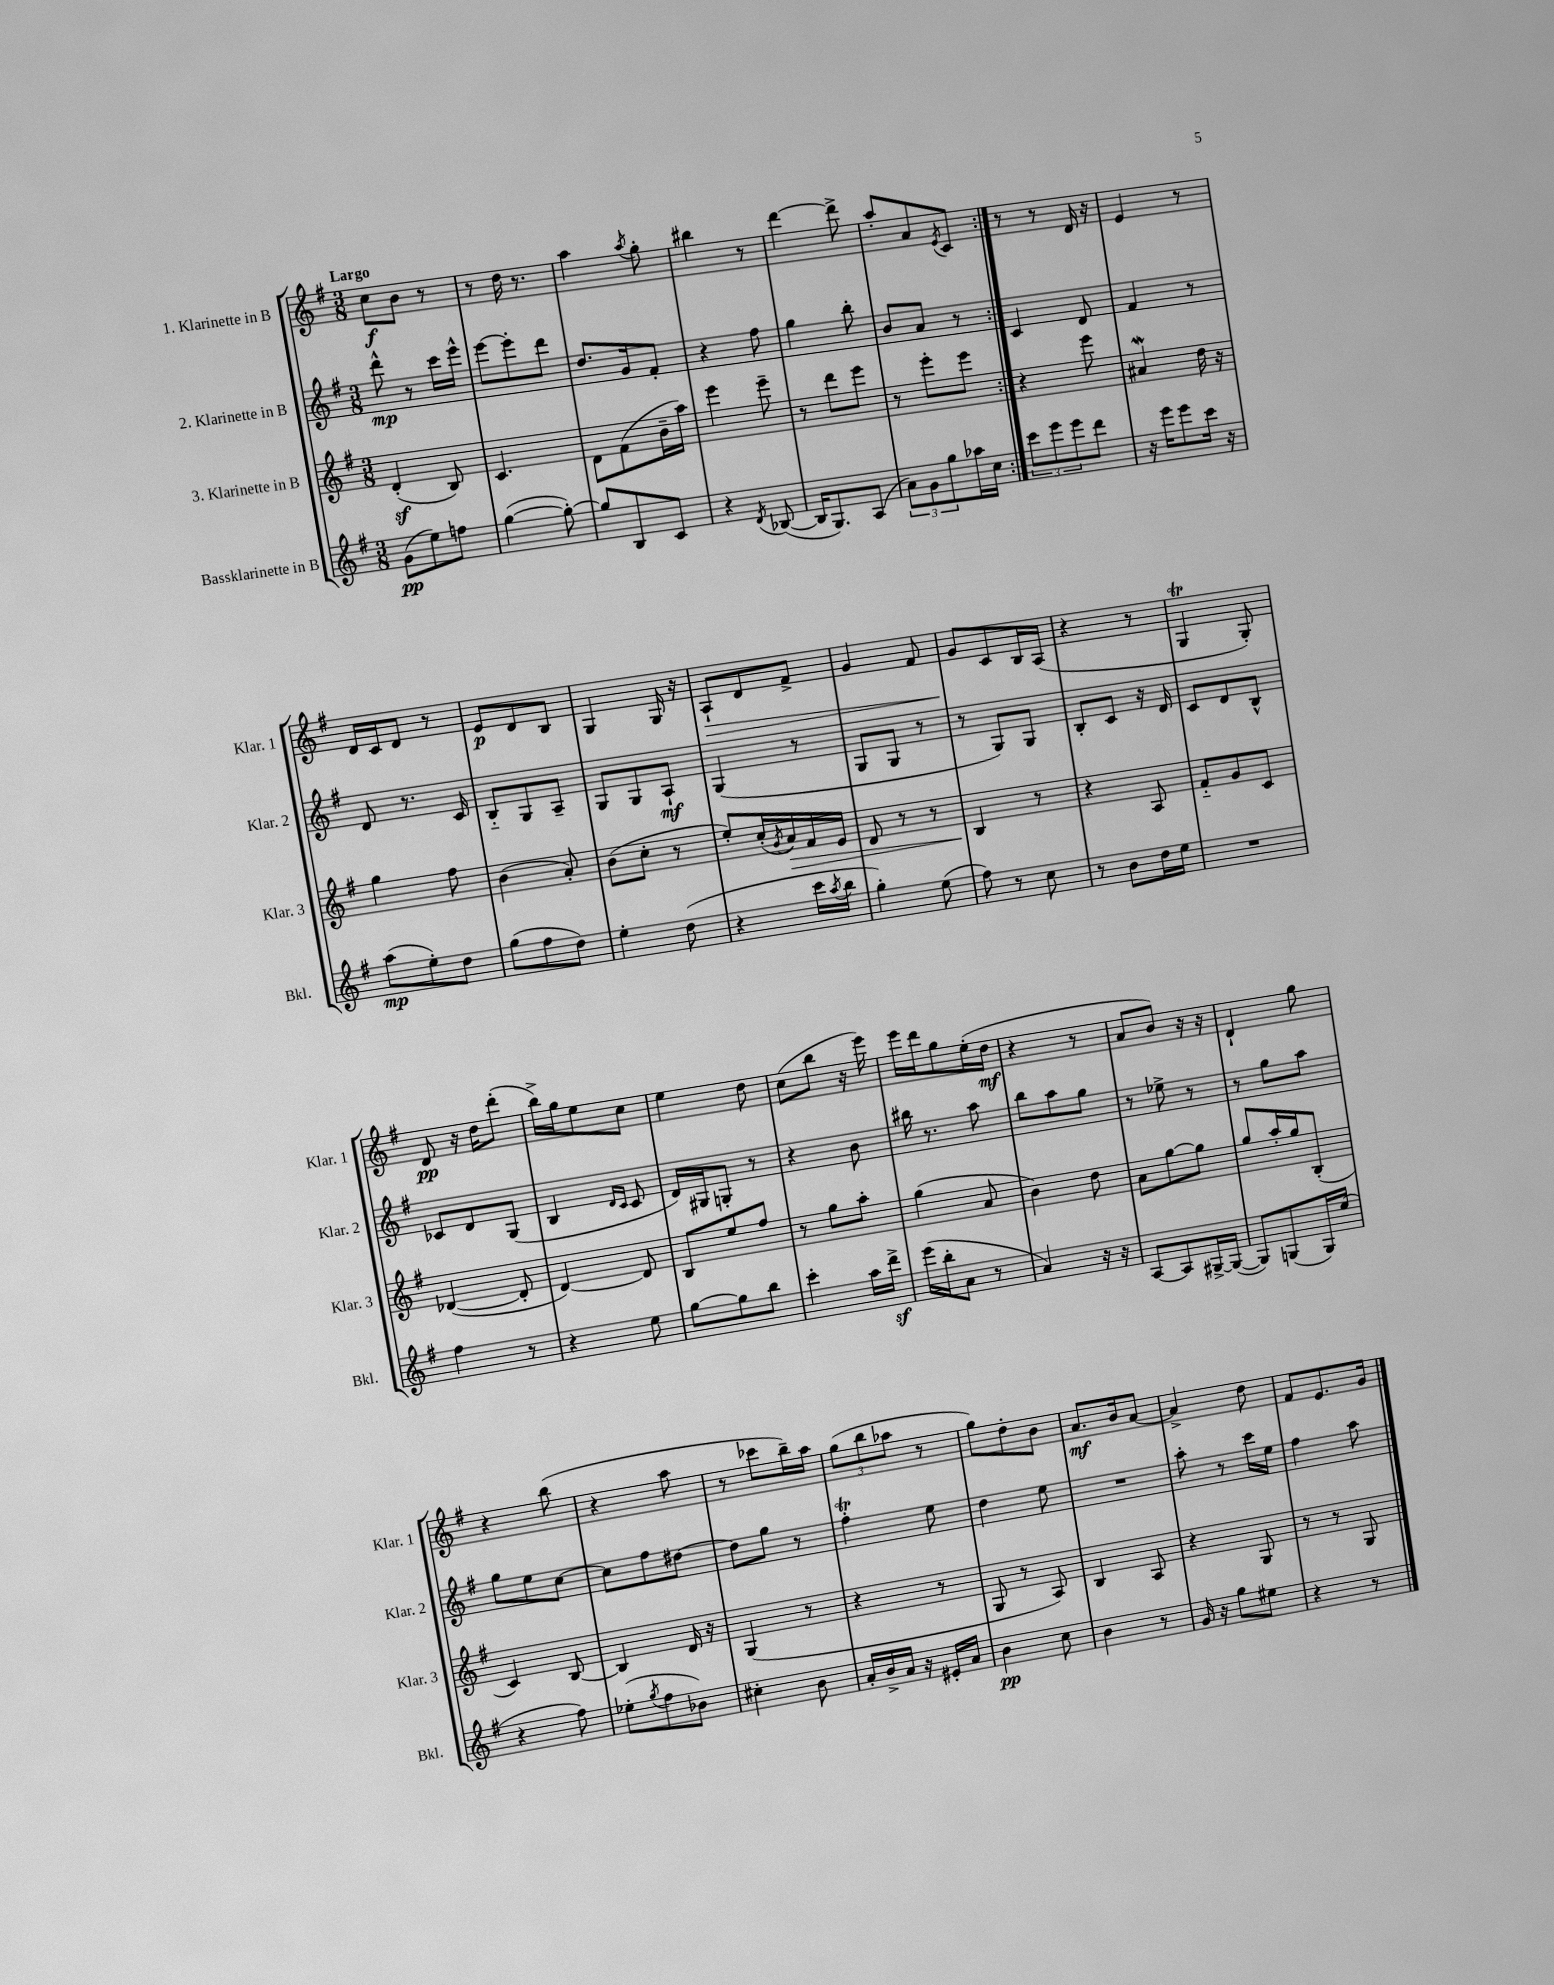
<<
\new StaffGroup <<
\new Staff = "s0" \with { instrumentName = "1. Klarinette in B" shortInstrumentName = "Klar. 1" } {
    \clef treble \key g \major \numericTimeSignature \time 3/8 \tempo "Largo"
    \repeat volta 2 { c''8\f b'8 r8 |
    r8 d''16 r8. |
    a''4 \acciaccatura { a''8 } g''8-. |
    bis''4 r8 |
    d'''4~ d'''8-> |
    a''8-. a'8 \acciaccatura { e'8 } c'8 | }
    r8 r8 d'16 r16 |
    e'4 r8 |
    d'16 c'16 d'8 r8 |
    e'8\p d'8 b8 |
    g4 g16 r16 |
    a8-!\> d'8 fis'8-> |
    g'4 fis'8 |
    g'8\! c'8 b16 a16( |
    r4 r8 |
    g4\trill g8-.) |
    d'8\pp r16 d''16 d'''8-.( |
    b''16->) g''16 e''8 c''8 |
    e''4 d''8 |
    c''8( b''8 r16 e'''16) |
    e'''16 d'''16 g''8 e''16-.( d''16\mf |
    r4 r8 |
    a'8 b'8) r16 r16 |
    d'4-! g''8 |
    r4 b''8( |
    r4 a''8 |
    r8 ces'''8 b''16--) a''16 |
    \tuplet 3/2 { g''8( b''8 aes''8 } r8 |
    g''8) d''8-. b'8 |
    a'8.\mf b'16 a'8~ |
    a'4-> d''8 |
    fis'8 e'8. g'16 \bar "|." |
}
\new Staff = "s1" \with { instrumentName = "2. Klarinette in B" shortInstrumentName = "Klar. 2" } {
    \clef treble \key g \major \numericTimeSignature \time 3/8
    \repeat volta 2 { d'''8-^\mp r8 c'''16 e'''16-^ |
    e'''8~ e'''8-. d'''8 |
    d''8. g'16 fis'8-. |
    r4 fis''8 |
    g''4 b''8-. |
    b'8 a'8 r8 | }
    c'4 d'8 |
    fis'4 r8 |
    d'8 r8. c'16 |
    b8-_ g8 a8-- |
    g8 g8 a8-!\mf |
    g4( r8 |
    g8 g8 r8 |
    r8 g8) g8 |
    b8-. c'8 r16 d'16 |
    c'8 d'8 b8-^ |
    ces'8 d'8 g8( |
    b4 \grace { d'16 c'16 } c'8 |
    d'16) gis16 g8-. r8 |
    r4 b'8 |
    bis''16 r8. a''8 |
    b''8 a''8 g''8 |
    r8 ees''8-> r8 |
    r8 g''8 a''8 |
    g''8 e''8 c''8~ |
    c''8 fis''8 dis''8~ |
    dis''8 g''8 r8 |
    fis''4-.\trill e''8 |
    d''4 e''8 |
    R4. |
    a''8-. r8 c'''16 e''16 |
    fis''4 a''8 \bar "|." |
}
\new Staff = "s2" \with { instrumentName = "3. Klarinette in B" shortInstrumentName = "Klar. 3" } {
    \clef treble \key g \major \numericTimeSignature \time 3/8
    \repeat volta 2 { d'4-.\sf( b8) |
    c'4. |
    d'8 fis'8( b'16-- a''16) |
    e'''4 e'''8-- |
    r8 d'''8 e'''8 |
    r8 e'''8-. e'''8 | }
    r4 e'''8 |
    ais'4\mordent d''16 r16 |
    g''4 fis''8 |
    b'4( a'8-.) |
    b'8( c''8-. r8 |
    e''8-.) c''16-.( \acciaccatura { g'8 } a'16\>) fis'16 e'16 |
    d'8 r8 r8 |
    b4\! r8 |
    r4 a8 |
    fis'8-_ g'8 c'8 |
    des'4~( des'8-. |
    d'4~) d'8 |
    b8 e''8 fis''8 |
    r8 g''8 a''8-. |
    g''4( a'8 |
    b'4) d''8 |
    a'8 g''8~ g''8 |
    g''8 a''16-. g''16 b8-.( |
    c'4) b8~ |
    b4 d'16 r16 |
    g4( r8 |
    r4 r8 |
    g8 r8 a8) |
    b4 a8 |
    r4 g8 |
    r8 r8 g8 \bar "|." |
}
\new Staff = "s3" \with { instrumentName = "Bassklarinette in B" shortInstrumentName = "Bkl." } {
    \clef treble \key g \major \numericTimeSignature \time 3/8
    \repeat volta 2 { g'8\pp( e''8) f''8 |
    g''4~( g''8~-.) |
    g''8 b8 c'8 |
    r4 \acciaccatura { d'8 } bes8~( |
    bes16 g8.) a8( |
    \tuplet 3/2 { a'8) g'8 g''8 } aes''16 c''16 | }
    \tuplet 3/2 { c'''8 e'''8 e'''8 } d'''8 |
    r16 e'''16 e'''8 c'''16 r16 |
    a''8\mp( e''8-.) d''8 |
    g''8( fis''8 d''8) |
    e''4-. d''8( |
    r4 c'''16 \acciaccatura { a''8 } b''16 |
    g''4-.) e''8( |
    fis''8) r8 c''8 |
    r8 b'8 d''16 e''16 |
    R4. |
    fis''4 r8 |
    r4 e''8 |
    g''8~ g''8 b''8 |
    c'''4-. a''16 d'''16->\sf |
    e'''16( b''16-. a'8 r8 |
    a'4) r16 r16 |
    a8~ a8 gis16~-> gis16~( |
    gis8) g8( g16) e''16( |
    r4 fis''8) |
    ees''8-.( \acciaccatura { g''8 } fis''8 bes'8) |
    cis''4-. b'8 |
    a'16-. b'16-> a'16 r16 eis'16-. a'16 |
    b'4\pp c''8 |
    b'4 r8 |
    g'16 r16 g''8 eis''8 |
    r4 r8 \bar "|." |
}
>>
>>
\layout { \context { \Score \remove "Bar_number_engraver" } }
